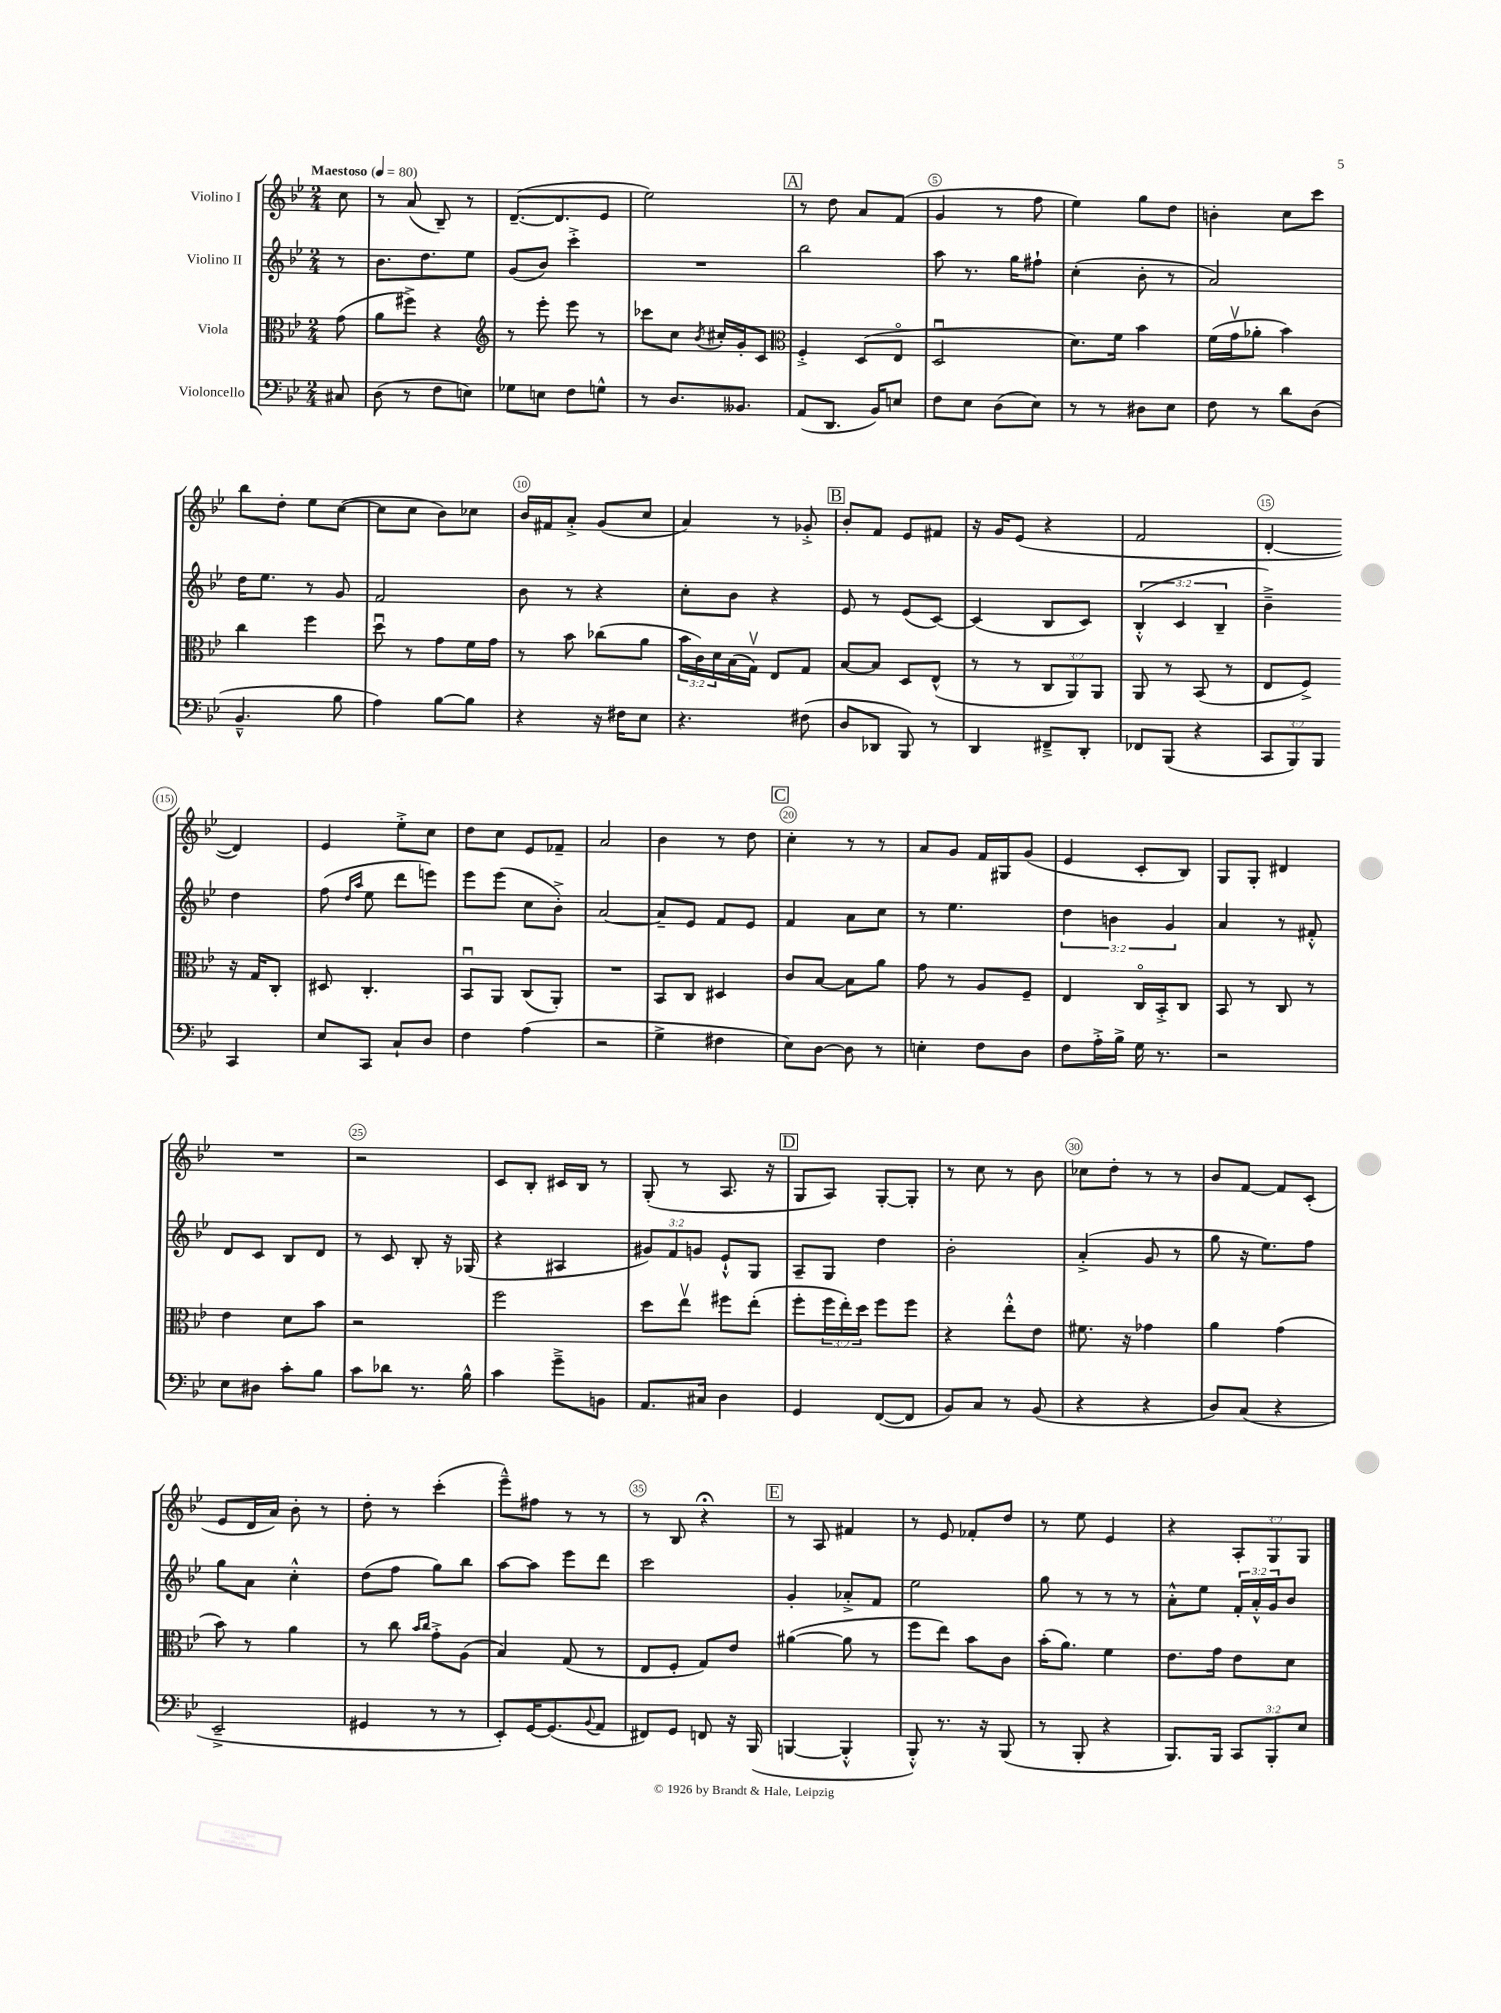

**kern	**kern	**kern	**kern
*part4	*part3	*part2	*part1
*staff4	*staff3	*staff2	*staff1
*I"Violoncello	*I"Viola	*I"Violino II	*I"Violino I
*clefF4	*clefC3	*clefG2	*clefG2
*k[b-e-]	*k[b-e-]	*k[b-e-]	*k[b-e-]
*M2/4	*M2/4	*M2/4	*M2/4
*MM80	*MM80	*MM80	*MM80
=	=	=	=
!	!	!	!LO:TX:a:B:t=Maestoso
8C#X/	(8g\	8r	8cc\
=1	=1	=1	=1
(8D\	8a\L	8.b-\L	8r
8r	8ff#X^\J)	.	(8a/
.	.	8.dd\	.
8F\L	4r	.	8B-~/)
8En\J)	.	8ee-\J	8r
=2	=2	=2	=2
*	*clefG2	*	*
8G-X\L	8r	(8g/L	([8.d~/L
8En\J	8eee-'\	8b-/J)	.
.	.	.	8.d/]
8F\L	8eee-\	4ccc'^\	.
8Gn^^\J	8r	.	8e-/J
=3	=3	=3	=3
8r	8ccc-X\L	2r	2ee-\)
8.D/L	8cc\J	.	.
.	8qb-/	.	.
.	16cc#X'/LL	.	.
8.BB--X/J	16g'/J	.	.
.	8c/J	.	.
!!LO:REH:place=s1:t=A
=4	=4	=4	=4
*	*clefC3	*	*
(8AA/L	4F'^/	2bb-\	8r
8.DD/J	.	.	8dd\
.	(8D/L	.	8a/L
16BB-/KL)	.	.	.
8En/J	8E-/J	.	(8f/J
=5	=5	=5	=5
8F\L	2Du/	8aa\	4g/
8E-\J	.	8.r	.
(8D\L	.	.	8r
.	.	16gg\KL	.
8E-\J)	.	8ff#X`\J	8ff\
=6	=6	=6	=6
8r	8.d\L)	(4cc'\	4ee-\)
8r	.	.	.
.	16f\Jk	.	.
8D#X\L	4b-\	8b-'\	8gg\L
8E-\J	.	8r	8dd\J
=7	=7	=7	=7
8F\	(16f\LL	2a/)	4bn'\
.	16gv\J	.	.
8r	8a-X'\J	.	.
8d\L	4b-\)	.	8cc\L
(8D\J	.	.	8ccc\J
!!LO:LB:g=z
=8	=8	=8	=8
4.BB-~^^/	4cc\	16dd\KL	8bb-\L
.	.	8.ee-\J	.
.	.	.	8dd'\J
.	4ff\	8r	8ee-\L
8B-\	.	8g/	([8cc\J
=9	=9	=9	=9
4A\)	8ddu\	2f/	8cc\L]
.	8r	.	8cc\J
[8B-\L	8g\L	.	8b-\L)
8B-\J]	16f\L	.	8cc-X\J
.	16g\JJ	.	.
=10	=10	=10	=10
4r	8r	8b-\	16b-/LL
.	.	.	16f#X/J
.	8b-\	8r	8a'^/J
16r	(8cc-X\L	4r	(8g/L
16F#X\KL	.	.	.
8E-\J	8a\J	.	8cc/J
=11	=11	=11	=11
4.r	24b-\LL	8cc'\L	4a/)
.	24c\)	.	.
.	24d\	.	.
.	(16B-\	8b-\J	.
.	16Gv\JJ)	.	.
.	8E-/L	4r	8r
(8F#X\	8G/J	.	8g-X'^/
!!LO:REH:place=s1:t=B
=12	=12	=12	=12
8D/L	[8B-/L	8e-/	8b-'/L
8DD-X/J	8B-/J]	8r	8f/J
8BBB-/)	8D/L	(8e-/L	8e-/L
8r	(8E-^^/J	[8c/J)	8f#X/J
=13	=13	=13	=13
4DD/	8r	(4c/]	16r
.	.	.	16g/KL
.	8r	.	(8e-/J
8FF#X~^/L	12C/L	8B-/L	4r
.	12AA/)	.	.
8DD'/J	.	8c/J)	.
.	12AA/J	.	.
=14	=14	=14	=14
8FF-X/L	8AA/	(6B-'^^/	2f/
(8BBB-/J	8r	.	.
.	.	6c/	.
4r	(8BB-/	.	.
.	.	6B-~/	.
.	8r	.	.
=15	=15	=15	=15
12CC/L	8E-/L	4b-~^\)	[4d'/
12BBB-/)	.	.	.
.	8F^/J)	.	.
12BBB-/J	.	.	.
4CC/	16r	4dd\	4d/])
.	16G/KL	.	.
.	8C'/J	.	.
!!LO:LB:g=z
=16	=16	=16	=16
8E-/L	8D#X/	(8ff\	4e-/
.	.	16qqdd/LL	.
.	.	16qqaa/JJ	.
8CC/J	4.C'/	8ee-\	.
8C`/L	.	8ddd\L	8ee-'^\L
8D/J	.	8eeen\J)	8cc\J
=17	=17	=17	=17
4F\	8BB-u/L	8eee-\L	8dd\L
.	8AA/J	(8eee-\J	8cc\J
(4A\	(8C/L	8cc\L	8e-/L
.	8AA'/J)	8b-'^\J)	8f-X~/J
=18	=18	=18	=18
2r	2r	[2a/	2a/
=19	=19	=19	=19
4G^\	8BB-/L	8a~/L]	4b-\
.	8C/J	8e-/J	.
4F#X\	4D#X/	8f/L	8r
.	.	8e-/J	8dd\
!!LO:REH:place=s1:t=C
=20	=20	=20	=20
8E-\L)	8c/L	4f/	4cc'\
[8D\J	[8B-/J	.	.
8D\]	8B-\L]	8a\L	8r
8r	8a\J	8cc\J	8r
=21	=21	=21	=21
4En'\	8g\	8r	8a/L
.	8r	4.ee-\	8g/J
8F\L	8A/L	.	16f/LL
.	.	.	16G#X/J
8D\J	8F~/J	.	(8g/J
=22	=22	=22	=22
8F\L	4E-/	6dd\	4e-/
16A'^\L	.	.	.
.	.	6bn\	.
16B-^\JJ	.	.	.
16G\	16C/LL	.	8c'/L
8.r	16BB-'^/J	.	.
.	.	6g/	.
.	8C/J	.	8B-/J)
=23	=23	=23	=23
2r	8BB-/	4a/	8G/L
.	8r	.	8G'/J
.	8C/	8r	4d#X/
.	8r	8f#X'^^/	.
!!LO:LB:g=z
=24	=24	=24	=24
8E-\L	4e-\	8d/L	2r
8D#X\J	.	8c/J	.
8c'\L	8d\L	8B-/L	.
8B-\J	8b-\J	8d/J	.
=25	=25	=25	=25
8c\L	2r	8r	2r
8d-X\J	.	8c/	.
8.r	.	8B-'/	.
.	.	16r	.
16B-^^\	.	(16G-X/	.
=26	=26	=26	=26
4c\	2ff\	4r	8c/L
.	.	.	8B-'/J
8g~^\L	.	4A#X/	16c#X/LL
.	.	.	16B-/JJ
8BBn\J	.	.	8r
=27	=27	=27	=27
8.AA/L	8dd\L	12g#X/L)	(8G'/
.	.	12f/	.
.	8ee-v\J	.	8r
.	.	12gn/J	.
16C#X/Jk	.	.	.
4D\	8ff#X\L	8e-`^^/L	8.A/
.	(8ee-'\J	8G/J	.
.	.	.	16r
!!LO:REH:place=s1:t=D
=28	=28	=28	=28
4GG/	8ff'\L	8A~/L	8G/L
.	24ff\L	8G/J	8A/J)
.	24ee-'\)	.	.
.	24dd\JJ	.	.
([8FF/L	8ff\L	4dd\	[8G'/L
8FF/J]	8ff\J	.	8G'/J]
=29	=29	=29	=29
8BB-/L)	4r	2b-'\	8r
8C/J	.	.	8cc\
8r	8ee-'^^\L	.	8r
(8BB-/	8e-\J	.	8b-\
=30	=30	=30	=30
4r	8.f#X\	(4a'^/	8cc-X\L
.	.	.	8dd'\J
.	16r	.	.
4r	4g-X\	8g/	8r
.	.	8r	8r
=31	=31	=31	=31
8D/L)	4a\	8gg\	8b-/L
(8C/J	.	16r	[8f/J
.	.	8.ee-\L)	.
4r	(4g\	.	8f/L]
.	.	8ff\J	(8c'/J
!!LO:LB:g=z
=32	=32	=32	=32
2EE-~^/	8b-\)	8gg\L	8e-/L
.	8r	8a\J	16d/L
.	.	.	16a/JJ)
.	4a\	4cc'^^\	8b-'\
.	.	.	8r
=33	=33	=33	=33
4GG#X/	8r	(8dd\L	8dd'\
.	8cc\	8ff\J	8r
.	16qqb-/LL	.	.
.	16qqcc/JJ	.	.
8r	8g'^\L	8gg\L)	(4ccc'\
8r	(8A\J	8bb-\J	.
=34	=34	=34	=34
8EE-'/L)	4B-/)	[8aa\L	8eee-~^^\L)
[16GG/K	.	8aa\J]	8ff#X\J
(8.GG/]	.	.	.
.	(8G/	8eee-\L	8r
8qqBB-/	.	.	.
8AA/J	8r	8ddd\J	8r
=35	=35	=35	=35
8FF#X/L)	8E-/L	2ccc\	8r
8GG/J	8F'/J	.	8B-/
8FFn/	8G/L)	.	4r;<
16r	8e-/J	.	.
(16BBB-/	.	.	.
!!LO:REH:place=s1:t=E
=36	=36	=36	=36
[4BBBn/	([4a#X\	4g'/	8r
.	.	.	8A/
4BBB'^^/]	8a#\]	8a-X'^/L	4f#X/
.	8r	8f/J	.
=37	=37	=37	=37
8BBB-'^^/)	8ff\L	2ee-\	8r
8.r	8ee-\J)	.	8e-/
.	8b-\L	.	8f-X'/L
16r	.	.	.
(8BBB-/	8c\J	.	8dd/J
=38	=38	=38	=38
8r	(16b-'\KL	8gg\	8r
.	8.a\J)	.	.
8BBB-'/	.	8r	8ee-\
4r	4f\	8r	4e-/
.	.	8r	.
=39	=39	=39	=39
8.BBB-/L)	8.e-\L	8a'^^\L	4r
.	.	8ee-\J	.
16BBB-/Jk	16g\Jk	.	.
12CC/L	8e-\L	24f'/LL	12A'/L
.	.	24a'^^/	.
12BBB-'/	.	24g/J	12G/
.	8d\J	8b-/J	.
12E-/J	.	.	12G/J
==	==	==	==
*-	*-	*-	*-
